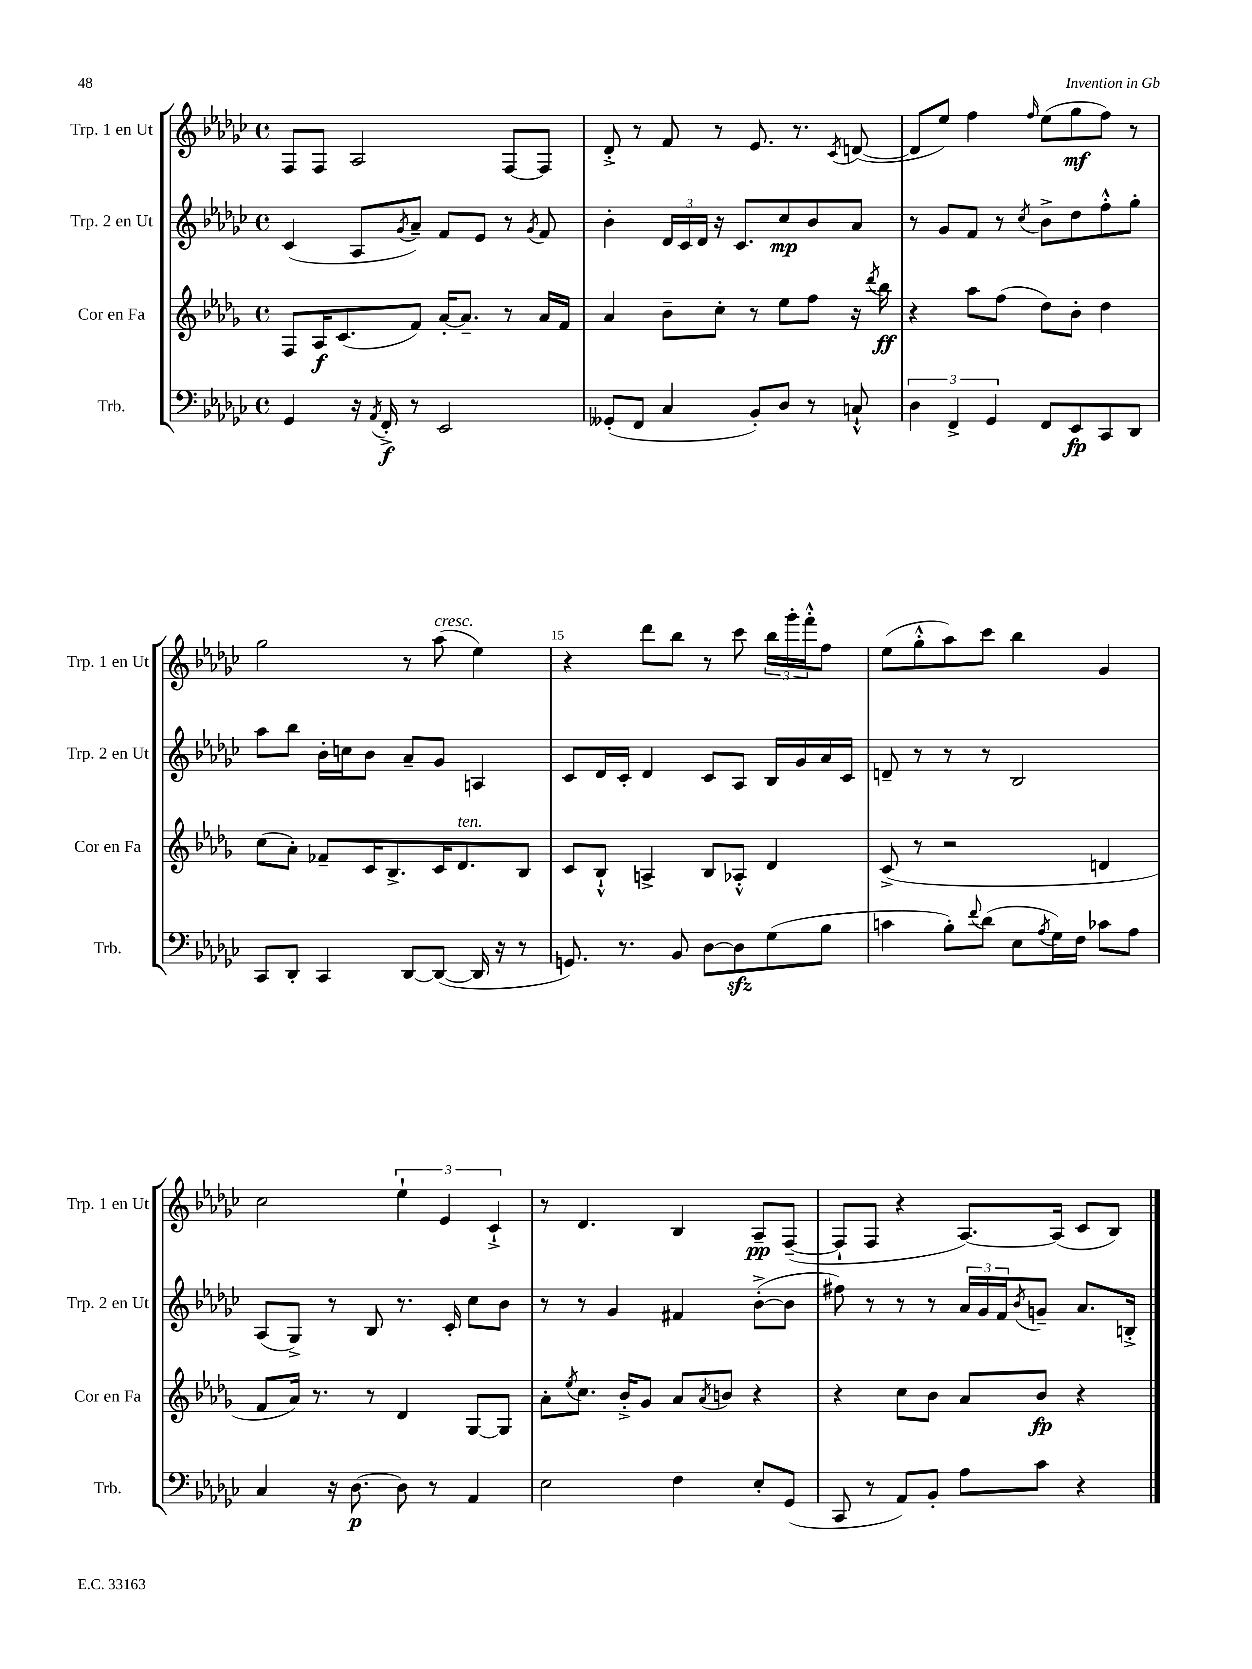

**kern	**kern	**kern	**kern
*staff4	*staff3	*staff2	*staff1
*clefF4	*clefG2	*clefG2	*clefG2
*k[b-e-a-d-g-c-]	*k[b-e-a-d-g-]	*k[b-e-a-d-g-c-]	*k[b-e-a-d-g-c-]
*M4/4	*M4/4	*M4/4	*M4/4
*met(c)	*met(c)	*met(c)	*met(c)
4GG-/	8F/L	(4c-/	8F/L
.	16A-/K	.	8F/J
.	(8.c/	.	.
16r	.	8A-/L	2A-/
8qAA-/	.	.	.
16FF'^/	.	.	.
.	.	8qg-/	.
8r	8f/J)	8a-~/J)	.
2EE-/	[16a-'/LK	8f/L	.
.	8.a-~/]J	.	.
.	.	8e-/J	.
.	8r	8r	[8F/L
.	.	8qg-/	.
.	16a-/LL	8f/	8F/]J
.	16f/JJ	.	.
=	=	=	=
(8GG--'/L	4a-/	4b-'\	8d-'^/
8FF/J	.	.	8r
4C-/	8b-~\L	24d-/LL	8f/
.	.	24c-/	.
.	.	24d-/JJ	.
.	8cc'\J	16r	8r
.	.	8.c-/L	.
8BB-'/L)	8r	.	8.e-/
8D-/J	8ee-\L	8cc-/	.
.	.	.	8.r
8r	8ff\J	8b-/	.
.	.	.	8qc-/
8C`^^/	16r	8a-/J	([8d/
.	8qddd-/	.	.
.	16bb-\	.	.
=	=	=	=
6D-\	4r	8r	8d/]L
.	.	8g-/L	8ee-/J)
6FF^/	.	.	.
.	8aa-\L	8f/J	4ff\
6GG-/	.	.	.
.	(8ff\J	8r	.
.	.	8qcc-/	16qqff/
8FF/L	8dd-\L)	8b-^\L	(8ee-\L
8EE-/	8b-'\J	8dd-\	8gg-\
8CC-/	4dd-\	8ff'^^\	8ff\J)
8DD-/J	.	8gg-'\J	8r
=	=	=	=
8CC-/L	(8cc\L	8aa-\L	2gg-\
8DD-'/J	8a-'\J)	8bb-\J	.
4CC-/	8f-~/L	16b-'\LL	.
.	.	16cc\J	.
.	16c/K	8b-\J	.
.	8.B-^/	.	.
[8DD-/L	.	8a-~/L	8r
(8DD-/_J	16c/K	8g-/J	(8aa-\
.	8.d-/	.	.
16DD-/]	.	4A/	4ee-\)
16r	.	.	.
8r	8B-/J	.	.
=	=	=	=
8.GG/)	8c/L	8c-/L	4r
.	8B-`^^/J	16d-/L	.
8.r	.	16c-'/JJ	.
.	4A^/	4d-/	8ddd-\L
8BB-/	.	.	8bb-\J
[8D-\L	8B-/L	8c-/L	8r
8D-\]	8A-'^^/J	8A-/J	8ccc-\
(8G-\	4d-/	16B-/LL	24bb-\LL
.	.	.	24ggg-'\
.	.	16g-/	.
.	.	.	24fff'^^\J
8B-\J	.	16a-/	8ff\J
.	.	16c-/JJ	.
=	=	=	=
4c\	(8c^/	8d~/	(8ee-\L
.	8r	8r	8gg-'^^\
8B-'\L)	2r	8r	8aa-\)
8qqf/	.	.	.
(8d-\J	.	8r	8ccc-\J
8E-\L	.	2B-/	4bb-\
8qA-/	.	.	.
16G-\L)	.	.	.
16F\JJ	.	.	.
8c-\L	4d/	.	4g-/
8A-\J	.	.	.
=	=	=	=
4C-/	8f/L	(8A-/L	2cc-\
.	16a-/Jk)	8G-^/J)	.
.	8.r	.	.
16r	.	8r	.
[8.D-\	.	.	.
.	8r	8B-/	.
8D-\]	4d-/	8.r	6ee-`\
8r	.	.	.
.	.	.	6e-/
.	.	16c-'/	.
4AA-/	[8G-/L	8cc-\L	.
.	.	.	6c-`^/
.	8G-/]J	8b-\J	.
=	=	=	=
2E-\	8a-'\L	8r	8r
.	8qee-/	.	.
.	8.cc\J	8r	4.d-/
.	.	4g-/	.
.	16b-'^/LK	.	.
.	8g-/J	.	.
4F\	8a-/L	4f#/	4B-/
.	8qa-/	.	.
.	8b/J	.	.
8E-'/L	4r	([8b-'^\L	8A-~/L
(8GG-/J	.	8b-\]J	([8F~/J
=	=	=	=
8CC-/	4r	8ff#\)	8F`/]L
8r	.	8r	8F/J
8AA-/L)	8cc\L	8r	4r
8BB-'/J	8b-\J	8r	.
8A-\L	8a-/L	24a-/LL	[8.A-/L)
.	.	24g-/	.
.	.	24f/J	.
.	.	8qb-/	.
8c-\J	8b-/J	8g~/J	.
.	.	.	(16A-/]Jk
4r	4r	8.a-/L	8c-/L
.	.	.	8B-/J)
.	.	16B'^/Jk	.
==	==	==	==
*-	*-	*-	*-
